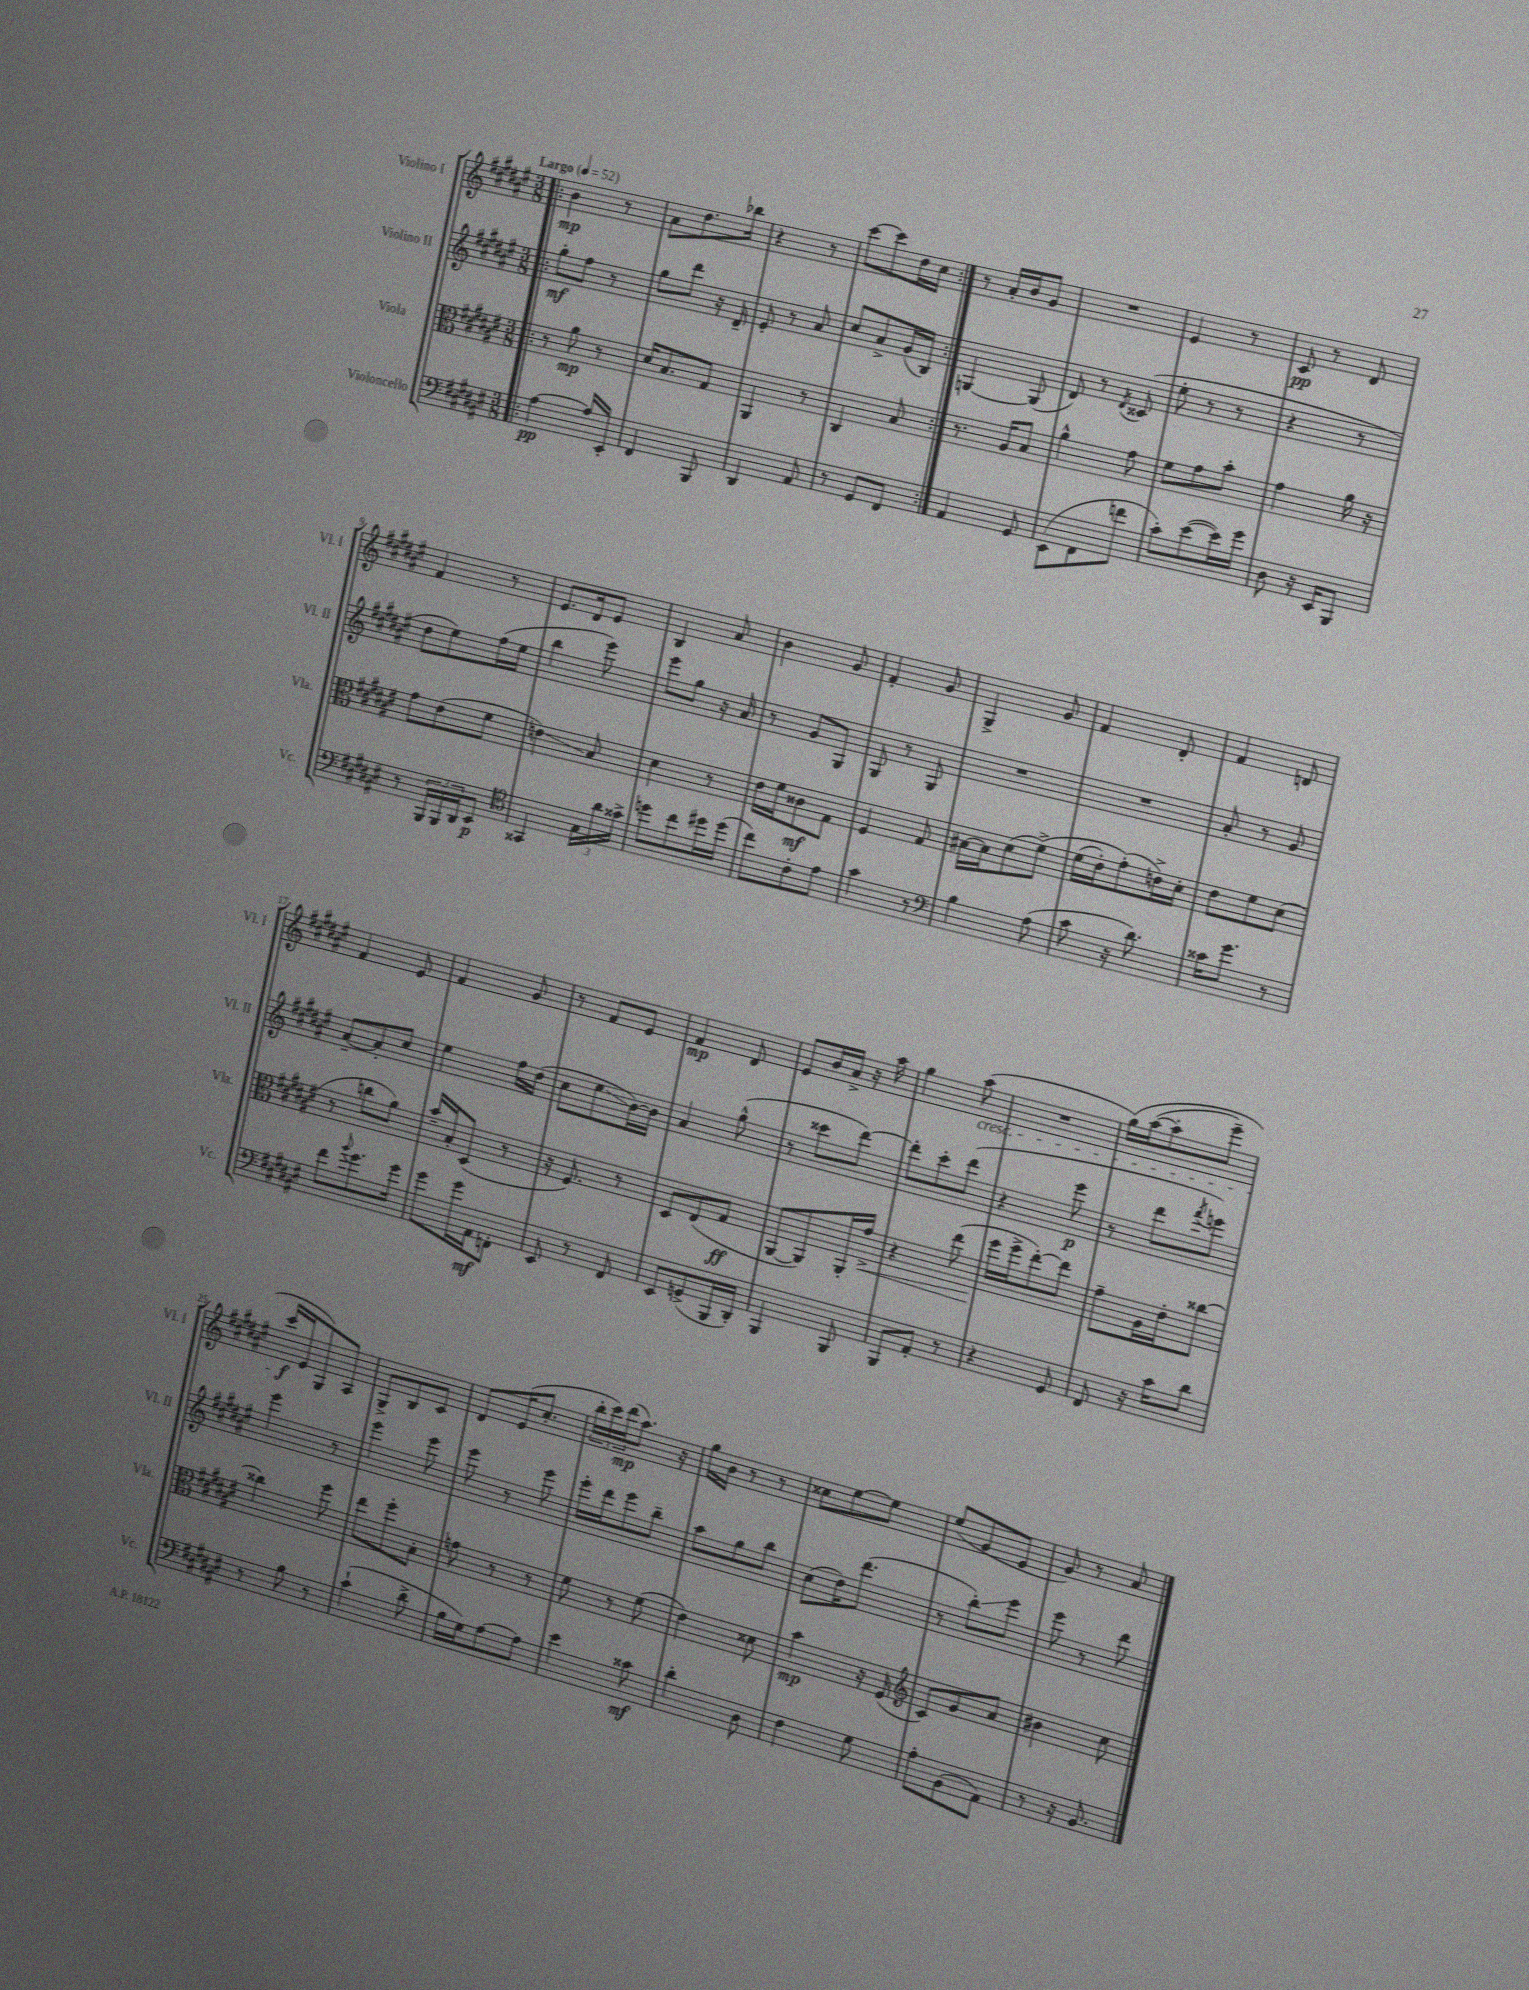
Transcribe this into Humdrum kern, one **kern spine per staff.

**kern	**kern	**kern	**kern
*staff4	*staff3	*staff2	*staff1
*clefF4	*clefC3	*clefG2	*clefG2
*k[f#c#g#d#a#e#]	*k[f#c#g#d#a#e#]	*k[f#c#g#d#a#e#]	*k[f#c#g#d#a#e#]
*M3/8	*M3/8	*M3/8	*M3/8
*MM52	*MM52	*MM52	*MM52
=!|:	=!|:	=!|:	=!|:
[4A#\	8r	8gg#'\L	4b\
.	8a#\	8ff#\J	.
16A#/]LL	8r	8r	8r
16EE#'/JJ	.	.	.
=	=	=	=
4FF#/	16d#/LK	8gg#\L	8a#\L
.	8.B/	.	.
.	.	8ddd#\J	8.dd#\
8BBB/	8G#/J	16r	.
.	.	16d#~/	16bb-\Jk
=	=	=	=
4DD#/	4AA#/	8e#'/	4r
.	.	8r	.
8AA#/	8r	8a#/	8r
=	=	=	=
8r	4C#/	8cc#/L	[8ccc#\L
8GG#/L	.	8a#^/	8ccc#\]
8FF#/J	8B/	(16g#/L	16dd#\L
.	.	16B/JJ)	16cc#\JJ
=:|!	=:|!	=:|!	=:|!
4AA#/	8.r	[4G/	8r
.	.	.	16a#'/LL
.	16A#/LK	.	16b/J
8GG#/	8B/J	(8G/]	8g#/J
=	=	=	=
(8EE#\L	4a#^^\	8d#/)	4.r
8FF#\	.	8r	.
.	.	8qd#/	.
8f\J	8g#\	(8c##/	.
=	=	=	=
8c#'\L)	8f#\L	8ee#'\	4e#/
([8e#\	8g#\	8r	.
16e#\]L)	8b'\J	8r	8r
16g#\JJ	.	.	.
=	=	=	=
8D#\	4g#\	4r	8c#/
16r	.	.	8r
16EE#/LK	.	.	.
8BBB/J	16a#\	8r	8d#/
.	16r	.	.
=	=	=	=
8r	8g#\L	8dd#\L	4f#/
24BBB/LL	(8e#\	8ee#\)	.
24BBB/	.	.	.
24DD#/J	.	.	.
8EE#/J	8f#\J	(16ff#\L	8r
.	.	16ee#\JJ	.
=	=	=	=
*clefC4	*	*	*
4GG##/	4e\)	4bb\	8.e#/L
.	.	.	16d#/k
24G#\LL	8B/	8eee#\)	8e#/J
24a#\	.	.	.
24g##^\JJ	.	.	.
=	=	=	=
8dd\L	4d#\	8eee#\L	4B/
8cc#\	.	8gg#\J	.
16dd#\L	8r	16r	8a#/
(16dd#\JJ	.	16a#/	.
=	=	=	=
8cc#\L)	16e#\LL	8r	4b\
.	16f#\J	.	.
8c#'\	8c##\	8g#/L	.
8e#\J	8G#\J	8G#/J	8g#/
=	=	=	=
4g#\	4F#/	8G#/	4f#'/
.	.	8r	.
8r	8G#/	8G#/	8g#/
=	=	=	=
*clefF4	*	*	*
4B\	[16B#\LL	4.r	4G#^/
.	16B#\]J	.	.
.	(8d#\	.	.
(8A#\	&(8f#^\J)	.	8g#/
=	=	=	=
8c#\	(16f#\LL	4.r	4f#/
.	16e#'\J)	.	.
16r	(8g#'\&)	.	.
8.d#\)	.	.	.
.	16e^\L)	.	8d#'/
.	16d#'\JJ	.	.
=	=	=	=
16c##\LK	8e#\L	8a#'/	4f#/
8.g#\J	.	.	.
.	8f#\	8r	.
8r	(8d#\J	8g#/	8d/
=	=	=	=
8f#\L	8r	[8a#~/L	4f#/
8qqb/	.	.	.
8.g#\	8cc\L	8a#'/]	.
.	8a#\J)	8cc#/J	8e#/
16g#\Jk	.	.	.
=	=	=	=
8g#\L	16b~/LL	4ee#\	4f#/
.	16B'/J	.	.
16g#\L	(8D#/J	.	.
16AA#\J	.	.	.
8FF'\J	8r	16ff#\LL	8g#/
.	.	(16dd#\JJ	.
=	=	=	=
8EE#/	16r	8cc#\L	8r
.	8.F#/)	.	.
8r	.	8ee#\	8f#/L
8FF#/	8r	[16b\L)	8e#/J
.	.	16b\]JJ	.
=	=	=	=
8EE#/L	8D#/L	4a#/	4f#/
(8GG^/	(8E#/	.	.
16BBB/L	8G#/J	(8gg#^^\	8d#/
16DD#'/JJ)	.	.	.
=	=	=	=
4BBB/	[8AA#/L	8r	8e#/L
.	8AA#/])	8ccc##\L	16b/L
.	.	.	16a#^/JJ
8BBB/	16AA#'/L	[8ddd#\J)	16r
.	16g#^/JJ	.	16aa#\
=	=	=	=
8BBB/L	4r	8ddd#'\]L	4gg#\
8AA#'/J	.	8ccc#'\	.
8r	(8ee#\	(8ddd#\J	(8aa#\
=	=	=	=
4r	16ff#\LL	4r	4.r
.	16ff#^\J	.	.
.	[8ee#'\)	.	.
8GG#/	8ee#\]J	8eee#\	.
=	=	=	=
8FF#/	8g#~\L	8r	&(16gg#\LL)
.	.	.	([16aa#\J
16r	16A#\L	8ddd#\L	8aa#'\]
16c#\LK	16e#'\J	.	.
.	.	8qfff#/	.
8d#\J	[8cc##\J	8eee\J)	8eee#~\J)
=	=	=	=
8r	4cc##\]	4eee#\	16ccc#/LL
.	.	.	16e#/J
8B\	.	.	8G#/&)
8r	8ff#\	8r	8A#/J
=	=	=	=
(4c#`\	8ee#\L	4eee#\	8G#^/L
.	8ff#'\	.	8B/
8d#^\	8B'\J	8eee#\	8c#/J
=	=	=	=
16B\LL	8g\	8eee#\	8d#/L
16G#\J)	.	.	.
[8A#\	8r	8r	(16e#/K
.	.	.	8.cc#'/J
8A#\]J	8r	8eee#\	.
=	=	=	=
4e#\	8f#\	16eee#'\LL	24bb'\LL
.	.	.	24ccc#\)
.	.	16ddd#\J	.
.	.	.	(24ddd#\J
.	8r	8eee#\	8.aa#\J)
8c##\	(8f#\	8bb~\J	.
.	.	.	16r
=	=	=	=
4d#'\	4e#\)	8aa#\L	16gg#\LL
.	.	.	16b\JJ
.	.	8gg#\	8r
8D#\	8d##\	8bb\J	8r
=	=	=	=
4F#\	4b\	(8cc#\L	8cc##\L
.	.	16dd#\K)	[8ee#\
.	.	(8.ddd#\J	.
8G#\	16r	.	8ee#\]J
.	(16F#/	.	.
=	=	=	=
*	*clefG2	*	*
8A#'\L	8c#/L)	8r	(8ee#/L
(8BB\	8g#/	8bb'\L)	8g#/
8AA#\J)	8a#/J	8eee#\J	8e#/J
=	=	=	=
8r	4b#\	8eee#\	8g#/)
16r	.	8r	8r
8.BB/	.	.	.
.	8cc#\	8ddd#\	8a#/
==	==	==	==
*-	*-	*-	*-
